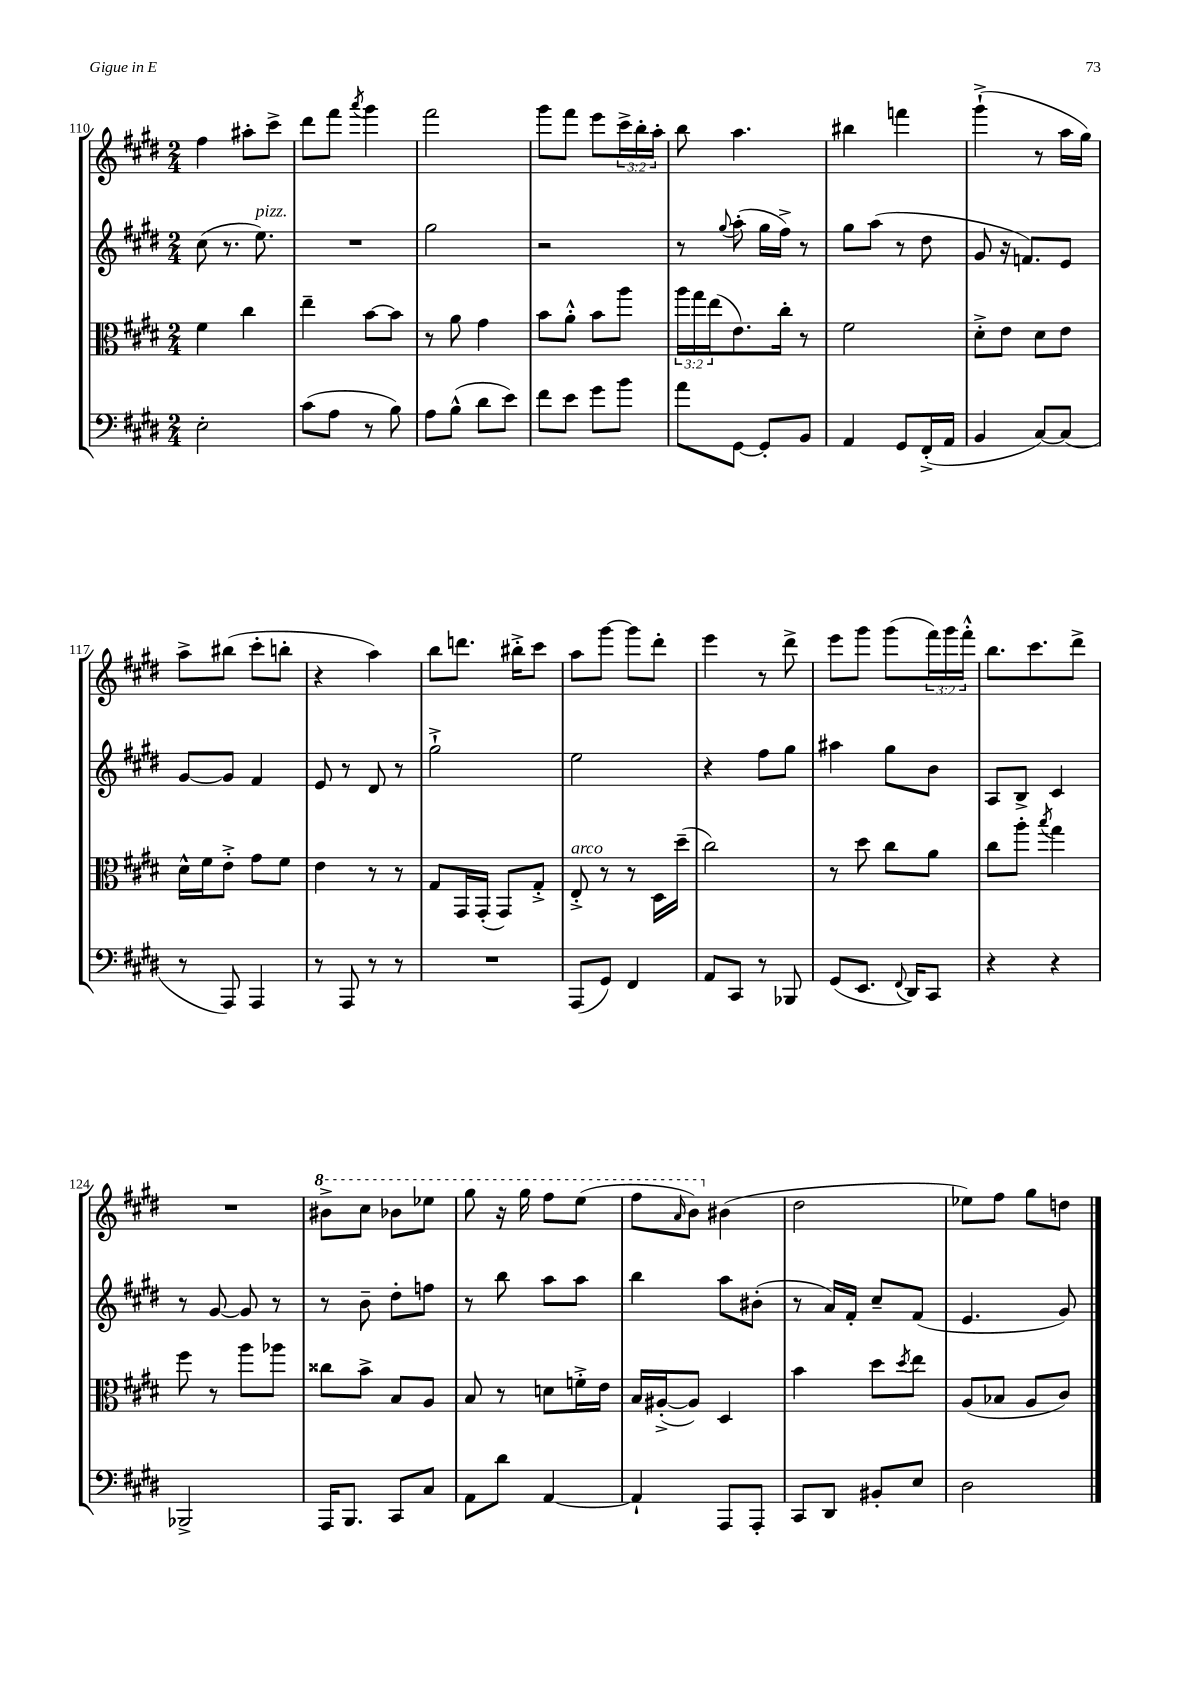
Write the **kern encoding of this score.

**kern	**kern	**kern	**kern
*part4	*part3	*part2	*part1
*staff4	*staff3	*staff2	*staff1
*clefF4	*clefC3	*clefG2	*clefG2
*k[f#c#g#d#]	*k[f#c#g#d#]	*k[f#c#g#d#]	*k[f#c#g#d#]
*M2/4	*M2/4	*M2/4	*M2/4
=110	=110	=110	=110
2E'\	4f#\	(8cc#\	4ff#\
.	.	8.r	.
.	4cc#\	.	8aa#X'\L
!	!	!LO:TX:a:i:t=pizz.	!
.	.	8.ee\)	.
.	.	.	8ccc#^\J
=111	=111	=111	=111
(8c#\L	4ee~\	2r	8ddd#\L
8A\J	.	.	8fff#\J
.	.	.	8qaaa/
8r	[8b\L	.	4ggg#\
8B\)	8b\J]	.	.
=112	=112	=112	=112
8A\L	8r	2gg#\	2fff#\
(8B^^\J	8a\	.	.
8d#\L	4g#\	.	.
8e\J)	.	.	.
=113	=113	=113	=113
8f#\L	8b\L	2r	8ggg#\L
8e\J	8a'^^\J	.	8fff#\J
8g#\L	8b\L	.	8eee\L
8b\J	8aa\J	.	24ccc#^\L
.	.	.	24bb'\
.	.	.	24aa'\JJ
=114	=114	=114	=114
8a\L	24aa\LL	8r	8bb\
.	24gg#\	.	.
.	(24ee\J	.	.
.	.	8qqgg#/	.
[8GG#\J	8.e\)	(8aa'\	4.aa\
8GG#'/L]	.	16gg#\LL	.
.	16cc#'\Jk	16ff#^\JJ)	.
8BB/J	8r	8r	.
=115	=115	=115	=115
4AA/	2f#\	8gg#\L	4bb#X\
.	.	(8aa\J	.
8GG#/L	.	8r	4fffn\
(16FF#'^/L	.	8dd#\	.
16AA/JJ	.	.	.
=116	=116	=116	=116
4BB/	8d#'^\L	8g#/	(4ggg#`^\
.	8e\J	16r	.
.	.	8.fn/L)	.
[8C#/L)	8d#\L	.	8r
(8C#/J]	8e\J	8e/J	16aa\LL
.	.	.	16gg#\JJ)
!!LO:LB:g=z
=117	=117	=117	=117
8r	16d#^^\LL	[8g#/L	8aa^\L
.	16f#\J	.	.
8AAA/)	8e'^\J	8g#/J]	(8bb#X\J
4AAA/	8g#\L	4f#/	8ccc#'\L
.	8f#\J	.	8bbn'\J
=118	=118	=118	=118
8r	4e\	8e/	4r
8AAA/	.	8r	.
8r	8r	8d#/	4aa\)
8r	8r	8r	.
=119	=119	=119	=119
2r	8G#/L	2gg#`^\	8bb\L
.	16GG#/L	.	8.dddn\J
.	(16GG#'/JJ	.	.
.	8GG#/L)	.	.
.	.	.	16bb#X'^\KL
.	8G#'^/J	.	8ccc#\J
=120	=120	=120	=120
!	!LO:TX:a:i:t=arco	!	!
(8AAA/L	8E'^/	2ee\	8aa\L
8GG#/J)	8r	.	[8ggg#\J
4FF#/	8r	.	8ggg#\L]
.	16D#\LL	.	8ddd#'\J
.	(16dd#~\JJ	.	.
=121	=121	=121	=121
8AA/L	2cc#\)	4r	4eee\
8CC#/J	.	.	.
8r	.	8ff#\L	8r
8BBB-X/	.	8gg#\J	8ddd#^\
=122	=122	=122	=122
(8GG#/L	8r	4aa#X\	8eee\L
8.EE/J	8dd#\	.	8ggg#\J
.	8cc#\L	8gg#\L	(8ggg#\L
8qqFF#/	.	.	.
16DD#/KL)	.	.	.
8CC#/J	8a\J	8b\J	24fff#\L)
.	.	.	24ggg#\
.	.	.	24fff#'^^\JJ
=123	=123	=123	=123
4r	8cc#\L	8A/L	8.bb\L
.	8aa'\J	8B^/J	.
.	.	.	8.ccc#\
.	8qbb/	.	.
4r	4gg#\	4c#/	.
.	.	.	8ddd#^\J
!!LO:LB:g=z
=124	=124	=124	=124
2BBB-X^/	8ff#\	8r	2r
.	8r	[8g#/	.
.	8aa\L	8g#/]	.
.	8aa-X\J	8r	.
=125	=125	=125	=125
*	*	*	*8va
16AAA/KL	8cc##X\L	8r	8bb#X^\L
8.BBB/J	.	.	.
.	8b^\J	8b~\	8ccc#\J
8CC#/L	8B/L	8dd#'\L	8bb-X\L
8C#/J	8A/J	8ffn\J	8eee-X\J
=126	=126	=126	=126
8AA\L	8B/	8r	8ggg#\
8d#\J	8r	8bb\	16r
.	.	.	16ggg#\
[4AA/	8dn\L	8aa\L	8fff#\L
.	16fn'^\L	8aa\J	(8eee\J
.	16e\JJ	.	.
=127	=127	=127	=127
4AA`/]	16B/LL	4bb\	8fff#\L
.	([16A#X'^/J	.	.
.	.	.	16qqaa/
.	8A#/J])	.	8bb\J)
*	*	*	*X8va
8AAA/L	4D#/	8aa\L	(4b#X\
8AAA'/J	.	(8b#X'\J	.
=128	=128	=128	=128
8CC#/L	4b\	8r	2dd#\
8DD#/J	.	16a/LL)	.
.	.	16f#'/JJ	.
8BB#X'/L	8dd#\L	8cc#~/L	.
.	8qdd#/	.	.
8E/J	8ee\J	(8f#/J	.
=129	=129	=129	=129
2D#\	(8A/L	4.e/	8ee-X\L)
.	8B-X/J	.	8ff#\J
.	8A/L	.	8gg#\L
.	8c#/J)	8g#/)	8ddn\J
==	==	==	==
*-	*-	*-	*-
